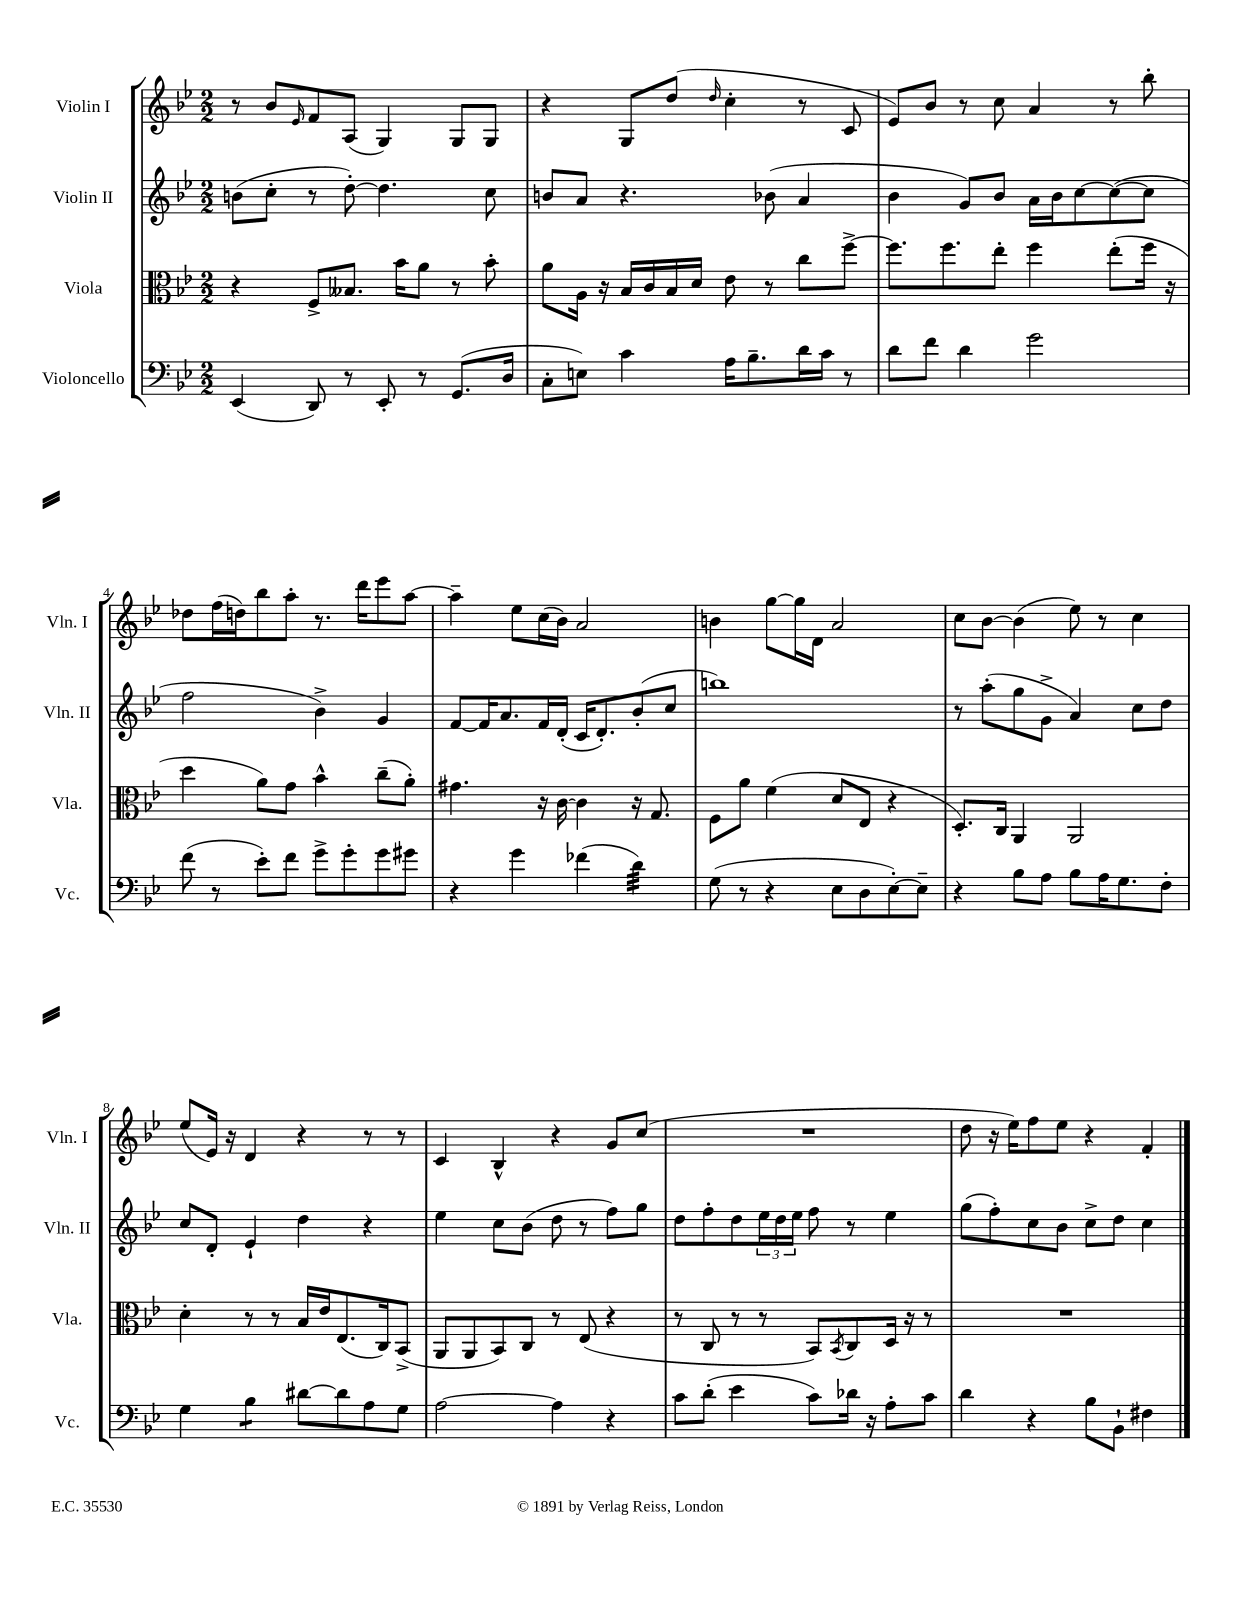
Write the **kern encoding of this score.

**kern	**kern	**kern	**kern
*staff4	*staff3	*staff2	*staff1
*clefF4	*clefC3	*clefG2	*clefG2
*k[b-e-]	*k[b-e-]	*k[b-e-]	*k[b-e-]
*M2/2	*M2/2	*M2/2	*M2/2
(4EE-	4r	(8b	8r
.	.	8cc'	8b-
.	.	.	16qqe-
8DD)	8F^	8r	8f
8r	8.B--	[8dd')	(8A
8EE-'	.	4.dd]	4G)
.	16b-	.	.
8r	8a	.	.
(8.GG	8r	.	8G
.	8b-'	8cc	8G
16D	.	.	.
=	=	=	=
8C'	8a	8b	4r
8E)	16A	8a	.
.	16r	.	.
4c	16B-	4.r	8G
.	16c	.	.
.	16B-	.	(8dd
.	16d	.	.
.	.	.	16qqdd
16A	8e-	.	4cc'
8.B-~	.	.	.
.	8r	(8b-	.
16d	8cc	4a	8r
16c	.	.	.
8r	[8ff^	.	8c
=	=	=	=
8d	8.ff]	4b-	8e-)
8f	.	.	8b-
.	8.ff	.	.
4d	.	8g)	8r
.	8ee-'	8b-	8cc
2g	4ff	16a	4a
.	.	16b-	.
.	.	[8cc	.
.	(8ee-'	(8cc_	8r
.	16ff	8cc]	8bb-'
.	16r	.	.
=	=	=	=
(8f	4dd	2ff	8dd-
8r	.	.	(16ff
.	.	.	16dd)
8e-')	8a)	.	8bb-
8f	8g	.	8aa'
8g^	4b-^^	4b-^)	8.r
8g'	.	.	.
.	.	.	16ddd
8g	(8cc~	4g	8eee-
8g#	8a')	.	[8aa
=	=	=	=
4r	4.g#	[8f	4aa~]
.	.	16f]	.
.	.	8.a	.
4g	.	.	8ee-
.	16r	16f	(16cc
.	[16c	(16d'	16b-)
(4f-	4c]	16c	2a
.	.	8.d')	.
4d)	16r	(8b-'	.
.	8.G	.	.
.	.	8cc	.
=	=	=	=
(8G	8F	1bb)	4b
8r	8a	.	.
4r	(4f	.	[8gg
.	.	.	16gg]
.	.	.	16d
8E-	8d	.	2a
8D	8E-	.	.
[8E-')	4r	.	.
8E-~]	.	.	.
=	=	=	=
4r	8.D')	8r	8cc
.	.	(8aa'	[8b-
.	16C	.	.
8B-	4AA	8gg	(4b-]
8A	.	8g^	.
8B-	2AA	4a)	8ee-)
16A	.	.	8r
8.G	.	.	.
.	.	8cc	4cc
8F'	.	8dd	.
=	=	=	=
4G	4d'	8cc	(8ee-
.	.	8d'	16e-)
.	.	.	16r
4B-	8r	4e-`	4d
.	8r	.	.
[8d#	16B-	4dd	4r
.	16e-	.	.
8d#]	(8.E-	.	.
8A	.	4r	8r
.	16C)	.	.
8G	(8BB-^	.	8r
=	=	=	=
[2A	8AA	4ee-	4c
.	8AA	.	.
.	8BB-)	8cc	4B-^^
.	8C	(8b-	.
4A]	8r	8dd	4r
.	(8E-	8r	.
4r	4r	8ff)	8g
.	.	8gg	(8cc
=	=	=	=
8c	8r	8dd	1r
(8d'	8C	8ff'	.
4e-	8r	8dd	.
.	8r	24ee-	.
.	.	24dd	.
.	.	24ee-	.
8c)	8BB-)	8ff	.
.	8qBB-	.	.
16d-	8C	8r	.
16r	.	.	.
8A'	16D	4ee-	.
.	16r	.	.
8c	8r	.	.
=	=	=	=
4d	1r	(8gg	8dd
.	.	8ff')	16r
.	.	.	16ee-)
4r	.	8cc	8ff
.	.	8b-	8ee-
8B-	.	8cc^	4r
8BB-`	.	8dd	.
4F#	.	4cc	4f'
==	==	==	==
*-	*-	*-	*-
